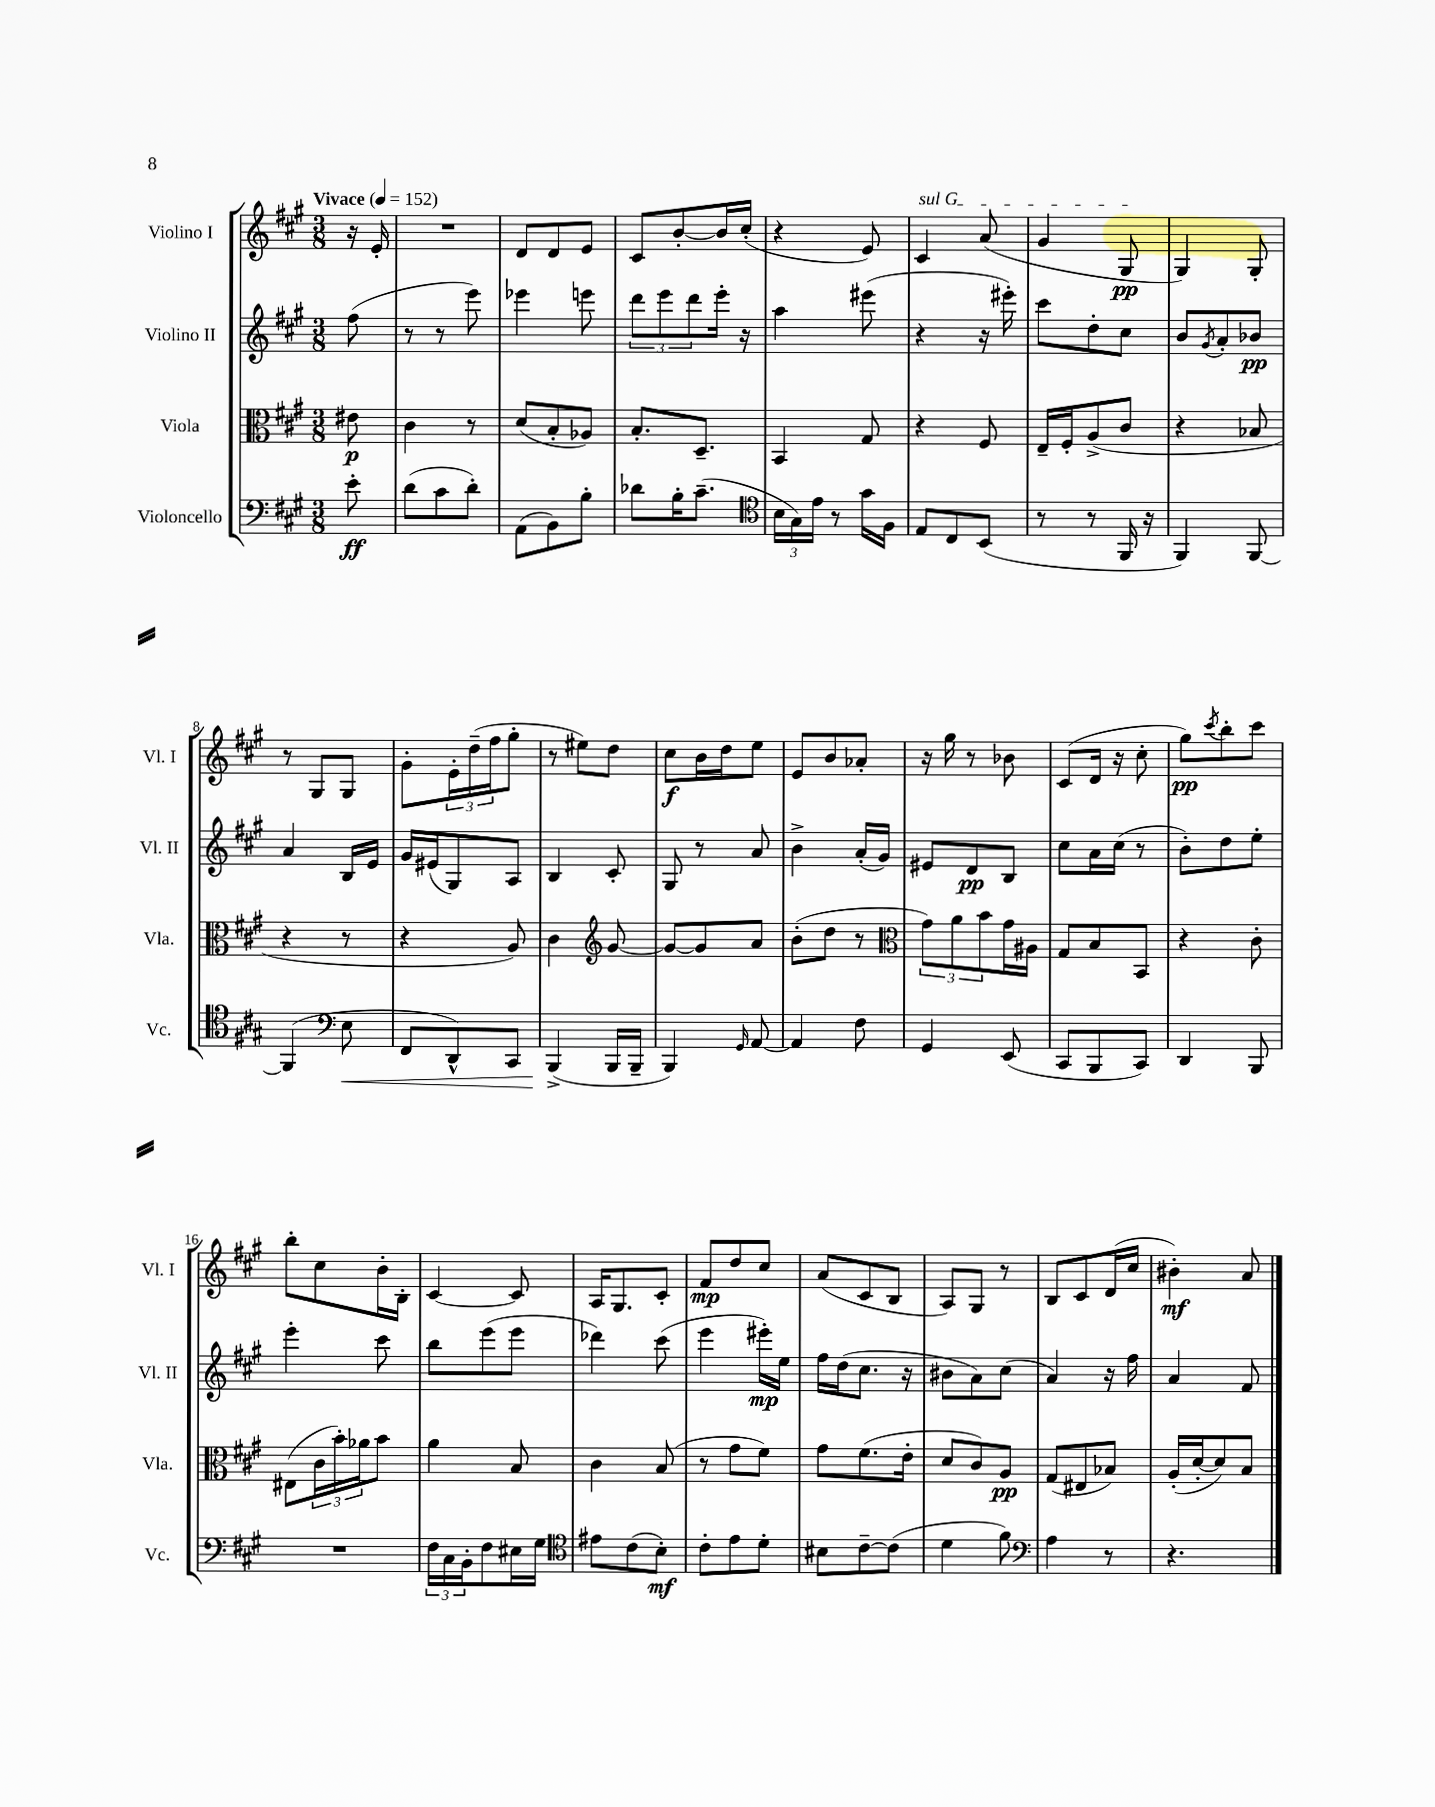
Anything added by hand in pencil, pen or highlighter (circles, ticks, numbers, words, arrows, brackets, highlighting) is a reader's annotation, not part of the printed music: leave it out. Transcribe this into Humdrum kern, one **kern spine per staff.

**kern	**kern	**kern	**kern
*staff4	*staff3	*staff2	*staff1
*clefF4	*clefC3	*clefG2	*clefG2
*k[f#c#g#]	*k[f#c#g#]	*k[f#c#g#]	*k[f#c#g#]
*M3/8	*M3/8	*M3/8	*M3/8
*MM152	*MM152	*MM152	*MM152
8e'	8e#	(8ff#	16r
.	.	.	16e'
=	=	=	=
(8d	4c#	8r	4.r
8c#	.	8r	.
8d')	8r	8eee)	.
=	=	=	=
(8AA	(8d	4eee-	8d
8BB)	8B'	.	8d
8B'	8A-)	8eee	8e
=	=	=	=
8d-	8.B'	12ddd	8c#
.	.	12eee	.
16B'	.	.	[8b'
.	.	12ddd	.
(8.c#~	8.D~	.	.
.	.	16eee'	16b]
.	.	16r	(16cc#'
=	=	=	=
*clefC4	*	*	*
24B	4BB	4aa	4r
24G#)	.	.	.
24e	.	.	.
8r	.	.	.
16g#	8G#	(8eee#	8e)
16F#	.	.	.
=	=	=	=
8E	4r	4r	4c#
8C#	.	.	.
(8BB	8F#	16r	(8a
.	.	16eee#')	.
=	=	=	=
8r	16E~	8ccc#	4g#
.	16F#'	.	.
8r	(8A^	8dd'	.
16FF#	8c#	8cc#	8G#
16r	.	.	.
=	=	=	=
4FF#)	4r	8b	4G#)
.	.	8qg#	.
.	.	8a'	.
[8FF#	8B-	8b-	8G#'
=	=	=	=
(4FF#]	4r	4a	8r
.	.	.	8G#
*clefF4	*	*	*
8E	8r	16B	8G#
.	.	16e	.
=	=	=	=
8FF#	4r	16g#	8g#'
.	.	(16e#	.
8DD^^)	.	8G#)	24e'
.	.	.	(24dd~
.	.	.	24ff#
8CC#	8A)	8A	8gg#'
=	=	=	=
(4BBB^	4c#	4B	8r
.	.	.	8ee#)
*	*clefG2	*	*
16BBB	[8g#	8c#'	8dd
16BBB~	.	.	.
=	=	=	=
4BBB)	8g#_	8G#	8cc#
.	8g#]	8r	16b
.	.	.	16dd
16qqGG#	.	.	.
[8AA	8a	8a	8ee
=	=	=	=
4AA]	(8b'	4b^	8e
.	8dd	.	8b
8F#	8r	(16a'	8a-'
.	.	16g#)	.
=	=	=	=
*	*clefC3	*	*
4GG#	12g#)	8e#	16r
.	.	.	16gg#
.	12a	.	.
.	.	8d	8r
.	12b	.	.
(8EE	16g#	8B	8b-
.	16A#	.	.
=	=	=	=
8CC#	8G#	8cc#	(8c#
8BBB	8B	16a	16d
.	.	(16cc#	16r
8CC#)	8BB	8r	8cc#'
=	=	=	=
4DD	4r	8b')	8gg#)
.	.	.	8qccc#
.	.	8dd	8bb'
8BBB	8c#'	8ee'	8ccc#
=	=	=	=
4.r	(8E#	4eee'	8bb'
.	24c#	.	8cc#
.	24b')	.	.
.	24a-	.	.
.	8b	8ccc#	16b'
.	.	.	16B'
=	=	=	=
24F#	4a	8bb	[4c#
24C#	.	.	.
24BB'	.	.	.
8F#	.	(8eee	.
16E#	8B	8eee	8c#]
16G#	.	.	.
=	=	=	=
*clefC4	*	*	*
8e#	4c#	4ddd-)	16A
.	.	.	8.G#
(8c#	.	.	.
8B')	(8B	(8ccc#	8c#'
=	=	=	=
8c#'	8r	4eee	8f#
8e	8g#	.	8dd
8d'	8f#)	16eee#')	8cc#
.	.	16ee	.
=	=	=	=
8B#	8g#	16ff#	(8a
.	.	(16dd	.
[8c#~	(8.f#	8.cc#	8c#
(8c#]	.	.	8B
.	16e'	16r	.
=	=	=	=
4d	8d	8b#	8A)
.	8c#)	8a)	8G#
8f#)	8A	(8cc#	8r
=	=	=	=
*clefF4	*	*	*
4A	(8G#	4a)	8B
.	8E#	.	8c#
8r	8B-)	16r	(16d
.	.	16ff#	16cc#
=	=	=	=
4.r	(16A'	4a	4b#')
.	[16d'	.	.
.	8d])	.	.
.	8B	8f#	8a
==	==	==	==
*-	*-	*-	*-
